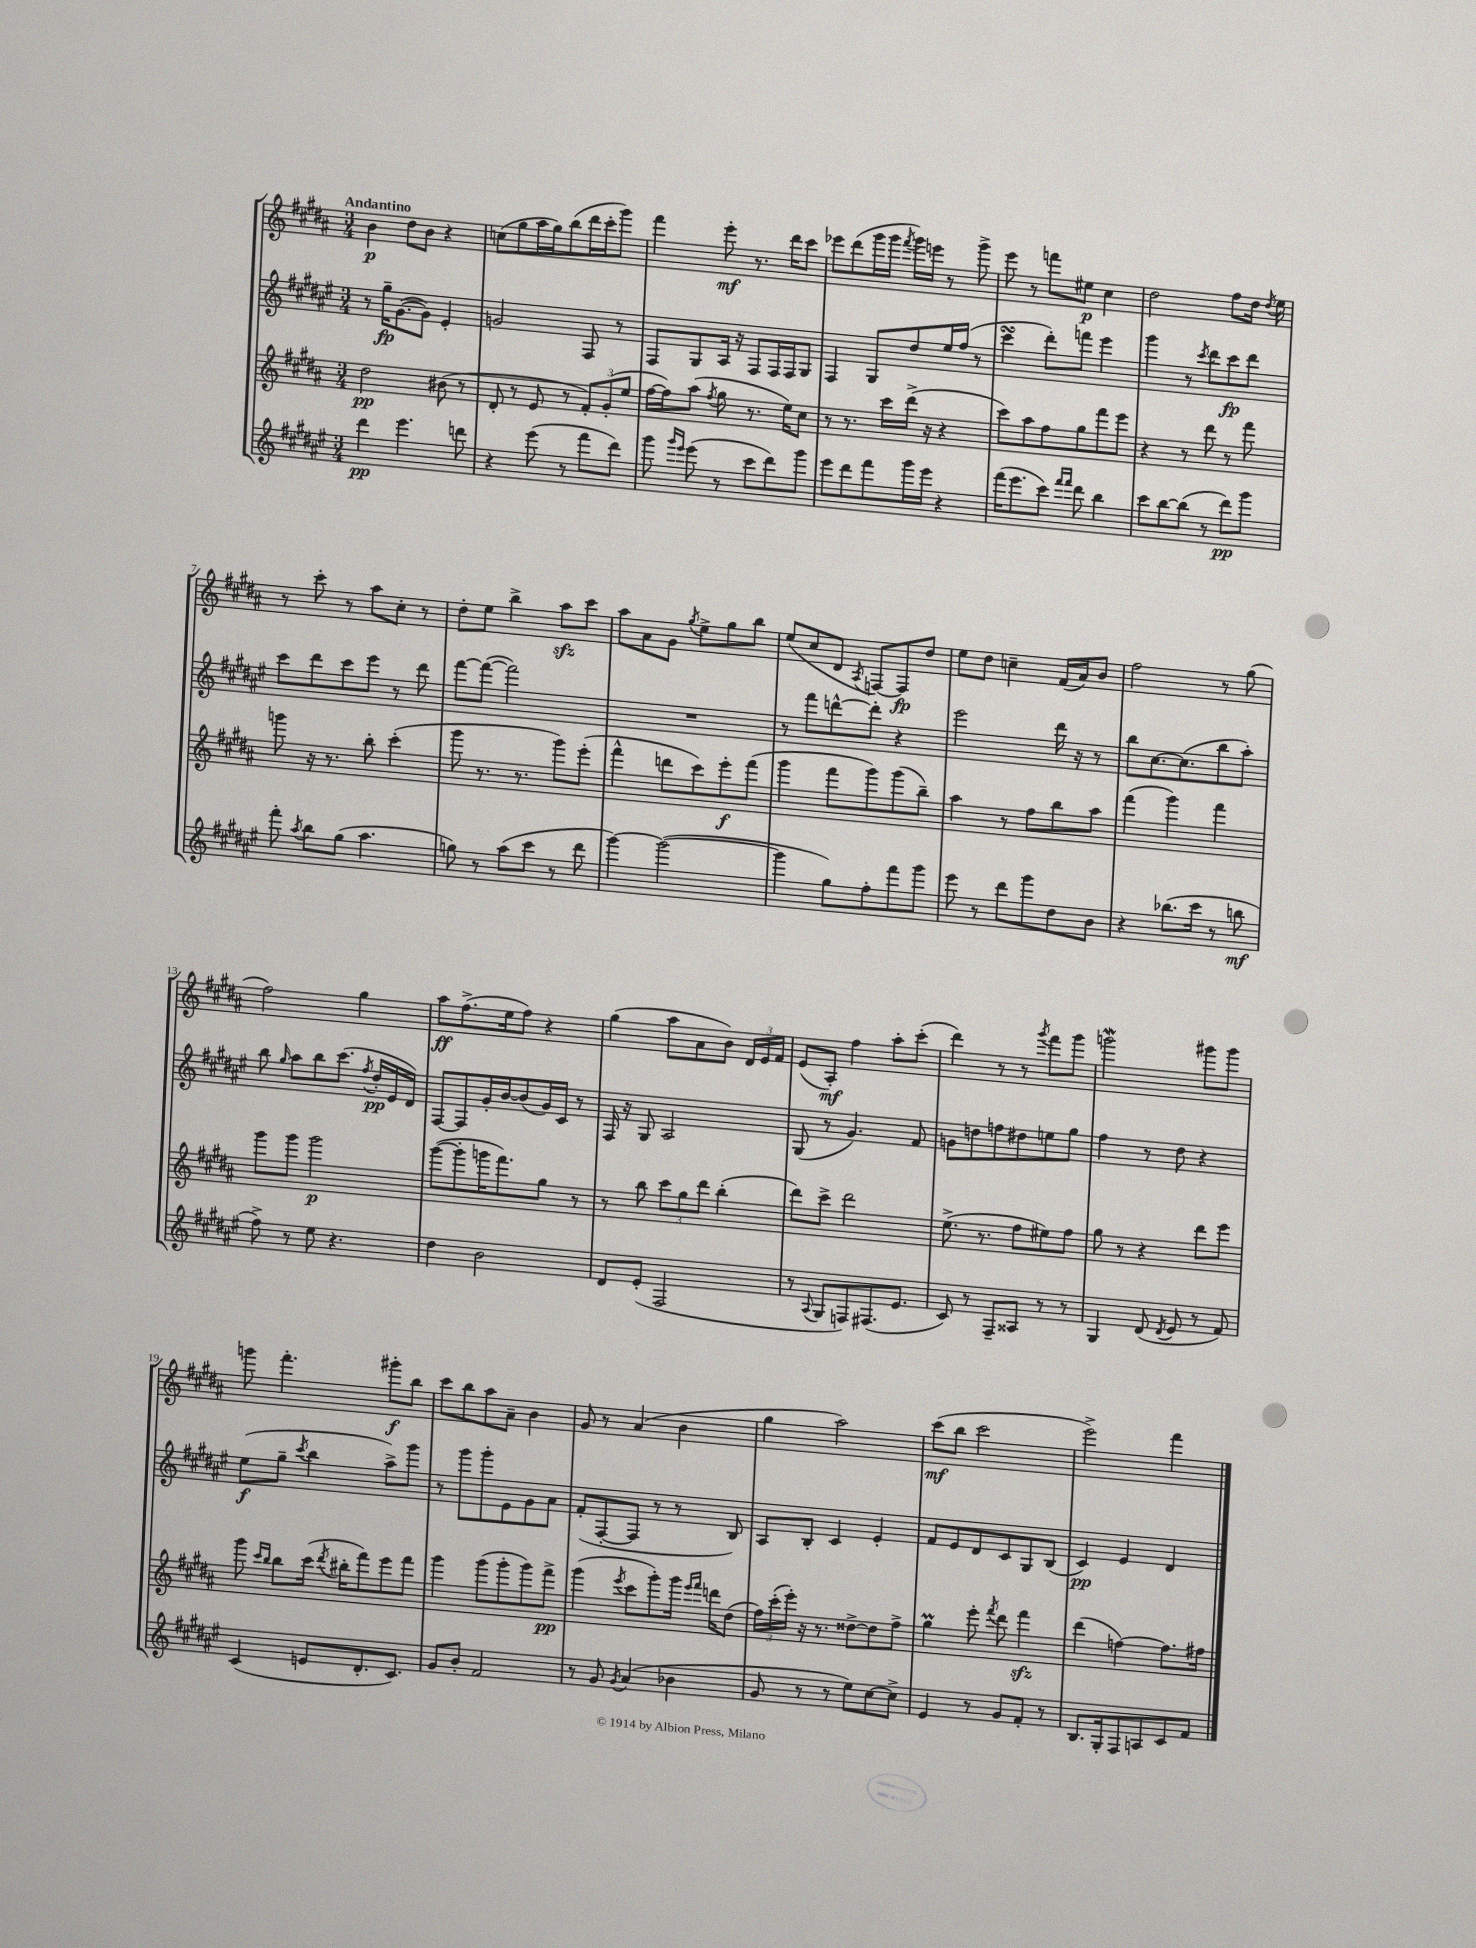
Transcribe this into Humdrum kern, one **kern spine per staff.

**kern	**kern	**kern	**kern
*staff4	*staff3	*staff2	*staff1
*clefG2	*clefG2	*clefG2	*clefG2
*k[f#c#g#d#a#e#]	*k[f#c#g#d#a#]	*k[f#c#g#d#a#e#]	*k[f#c#g#d#a#]
*M3/4	*M3/4	*M3/4	*M3/4
4ddd#	2dd#	8r	4b
.	.	16gg#~	.
.	.	([8.g#	.
4.eee#	.	.	8dd#
.	.	8g#])	8b
.	(8b#	4e#'	4r
8ddd	8r	.	.
=	=	=	=
4r	8d#'	2g	(8cc
.	8r	.	8gg#
(8eee#	8e	.	16aa#
.	.	.	16gg#)
8r	8r	.	(8bb
8fff#	12f#')	8F#	16ddd#
.	.	.	16ccc#'
.	(12g#'	.	.
8ddd#)	.	8r	8ggg#)
.	12ee	.	.
=	=	=	=
8ggg#	[16ff#	8F#	4fff#
.	16ff#])	.	.
16qqggg#	.	.	.
16qqeee#	.	.	.
(8eee#	(8aa#	8G#	.
.	8qff#	.	.
8r	8gg#	16A#	8eee'
.	.	16r	.
8ccc#	8.r	8F#	8.r
8ddd#)	.	16F#	.
.	16ee)	16F#	16ddd#
8ggg#	8cc#	8G#	8ccc#
=	=	=	=
8eee#	8r	4F#	8eee-
8ddd#	8.r	.	(8ddd#
8fff#	.	8G#	16ggg#
.	16ccc#	.	16ggg#
.	.	.	8qfff#
16ggg#	(16ddd#^	8dd#	16ggg#)
16eee#	16r	.	16eee
4r	4r	16ee#	8r
.	.	(16ff#	.
.	.	8r	8ggg#^
=	=	=	=
(16fff#	8ccc#)	4ccc#	8eee
8.eee#	.	.	.
.	8aa#	.	8r
8ccc#)	8ff#	8ddd#')	8fff
16qqfff#	.	.	.
16qqfff#	.	.	.
8ddd#	8gg#	8fff	8ee#
4bb	8fff#	4eee#	4cc#
.	8eee	.	.
=	=	=	=
8ccc#	4r	4ggg#	2dd#
[8bb	.	.	.
(8bb]	8r	8r	.
.	.	8qccc#	.
8r	8ddd#	8ddd#	.
8ddd#)	8r	8ccc#	8ff#
8ggg#	8fff#	8ddd#	16dd#
.	.	.	8qdd#
.	.	.	16ee
=	=	=	=
8fff#'	8ggg	8ccc#	8r
8qaa#	.	.	.
8bb	16r	8ddd#	8ccc#'
.	8.r	.	.
(8gg#	.	8ccc#	8r
4.aa#	8bb'	8eee#	8aa#
.	(4ccc#'	8r	8cc#'
.	.	8ddd#	8r
=	=	=	=
8gg)	8ggg#	[8fff#	8dd#'
8r	8.r	(8fff#_	8ee
(8aa#	.	2fff#])	4bb^
.	8.r	.	.
8ccc#	.	.	.
8r	8ggg#)	.	8aa#
8ddd#	(8eee'	.	8ccc#
=	=	=	=
[4ggg#)	4fff#^^	2.r	8aa#
.	.	.	8a#
(2ggg#_	8ddd	.	8g#
.	.	.	8qgg#
.	8ccc#)	.	8ee^
.	8eee'	.	8gg#
.	(8fff#	.	8bb
=	=	=	=
4ggg#]	4ggg#	8r	(8ee
.	.	8fff#	8cc#
8gg#)	8fff#	[8ddd^^	8d#
.	.	.	8qA#
8ff#'	8ggg#)	8ddd']	[8F)
8fff#	(8ggg#	4r	8F]
8ggg#	8bb~)	.	8dd#
=	=	=	=
8eee#	4aa#	2eee#	8ee
8r	.	.	8dd#
8ddd#	8r	.	4cc~
8ggg#	8ff#	.	.
8dd#	8bb	16ddd#	(16f#
.	.	16r	16a#)
8b	8aa#	8r	8b
=	=	=	=
4r	(4fff#	8bb	2ff#
.	.	[8.cc#	.
(8.bb-	4ggg#)	.	.
.	.	(8.cc#]	.
16ccc#	.	.	.
8r	4fff#	8bb	8r
8bb	.	8aa#')	(8gg#
=	=	=	=
8ff#^)	8ggg#	8bb	2ff#)
.	.	16qqgg#	.
8r	8ggg#	8aa#	.
8ee#	2ggg#	8bb	.
4.r	.	(8.ccc#	.
.	.	.	4gg#
.	.	8qff#	.
.	.	16dd#'	.
.	.	16e#	.
.	.	16d#)	.
=	=	=	=
4dd#	([8ggg#	[8F#	8aa#
.	8ggg#']	8F#]	(8.ff#^
2b	16ggg	16g#'	.
.	8.fff#)	[16b	16ee
.	.	(8b]	8ff#)
.	8gg#	16g#)	4r
.	.	16c#	.
.	8r	8r	.
=	=	=	=
8d#	8r	16F#	(4gg#
.	.	16r	.
(8e#'	8bb	8G#	.
2F#	12ccc#	2A#	8aa#
.	12gg#	.	.
.	.	.	8a#
.	12ddd#	.	.
.	(4bb'	.	8b)
.	.	.	24d#
.	.	.	24e
.	.	.	24f#
=	=	=	=
8r	8ddd#)	(8G#	(8e
8qqA#	.	.	.
8G#	8ccc#^	8r	8A#')
8F)	2ddd#	4.g#)	4ff#
(8.F#	.	.	.
.	.	.	8aa#'
8.e#	.	.	.
.	.	8f#	(8ccc#'
=	=	=	=
8c#)	(8.ee^	8g	4ddd#)
8r	.	8dd	.
.	8.r	.	.
8F#~	.	8ff	8r
8A##	8ff#	8dd#	8r
.	.	.	8qggg#
8r	8ee#)	8ee	8fff#
8r	8ff#	8gg#	8ggg#
=	=	=	=
4G#	8gg#	4ff#	2ggg
.	8r	.	.
(8d#	4r	8r	.
8qd#	.	.	.
8e#	.	8dd#	.
8r	8ddd#	4r	8ggg#
8f#)	8eee	.	8ggg#
=	=	=	=
(4c#	8ggg#	(8ee#	8ggg
.	16qqccc#	.	.
.	16qqbb	.	.
.	8bb	8gg#~	4.fff#'
.	.	8qccc#	.
8e	(16ccc#	4bb	.
.	8qddd#	.	.
.	16bb#'	.	.
8.d#'	8fff#)	.	.
.	8eee	8aa#^)	8ggg#'
8.c#)	.	.	.
.	8fff#	8ggg#	8bb
=	=	=	=
8g#	4ggg#	8r	8ccc#
8b'	.	8ggg#	8bb
2f#	(8ggg#	8ggg#'	8aa#
.	8ggg#'	8e#	8a#~
.	8ggg#)	8g#	4b
.	8fff#^	8a#	.
=	=	=	=
8r	(4ggg#	(8f#'	8g#
8g#	.	[8F#'	8r
8qg#	8qeee	.	.
(4a#	8ccc#	8F#]	(4a#
.	8ggg#')	8r	.
4b-	16ggg#	8r	4b
.	16qqeee	.	.
.	16qqfff#	.	.
.	16ddd	.	.
.	(8dd#	8B)	.
=	=	=	=
8g#	24ff#)	8A#	4gg#
.	(24ccc#'	.	.
.	24eee')	.	.
8r	16r	8B'	.
.	8.r	.	.
8r	.	4c#	2aa#)
8ee#)	[8dd##^	.	.
[8cc#	8dd##]	4e#'	.
8cc#^]	8ff#^	.	.
=	=	=	=
4e#	4gg#	8f#	(8ccc#
.	.	8e#	8bb
8r	8eee'	8d#	2ccc#
.	8qfff#	.	.
8g#	8ddd#	8c#	.
8f#'	4fff#	8G#	.
8r	.	(8B	.
=	=	=	=
8.B	(4ddd#	4c#)	2eee^)
16G#'	.	.	.
8F#	[4ff)	4e#	.
8A	.	.	.
8c#	8.ff]	4d#	4fff#
8f#	.	.	.
.	16ff#	.	.
==	==	==	==
*-	*-	*-	*-
